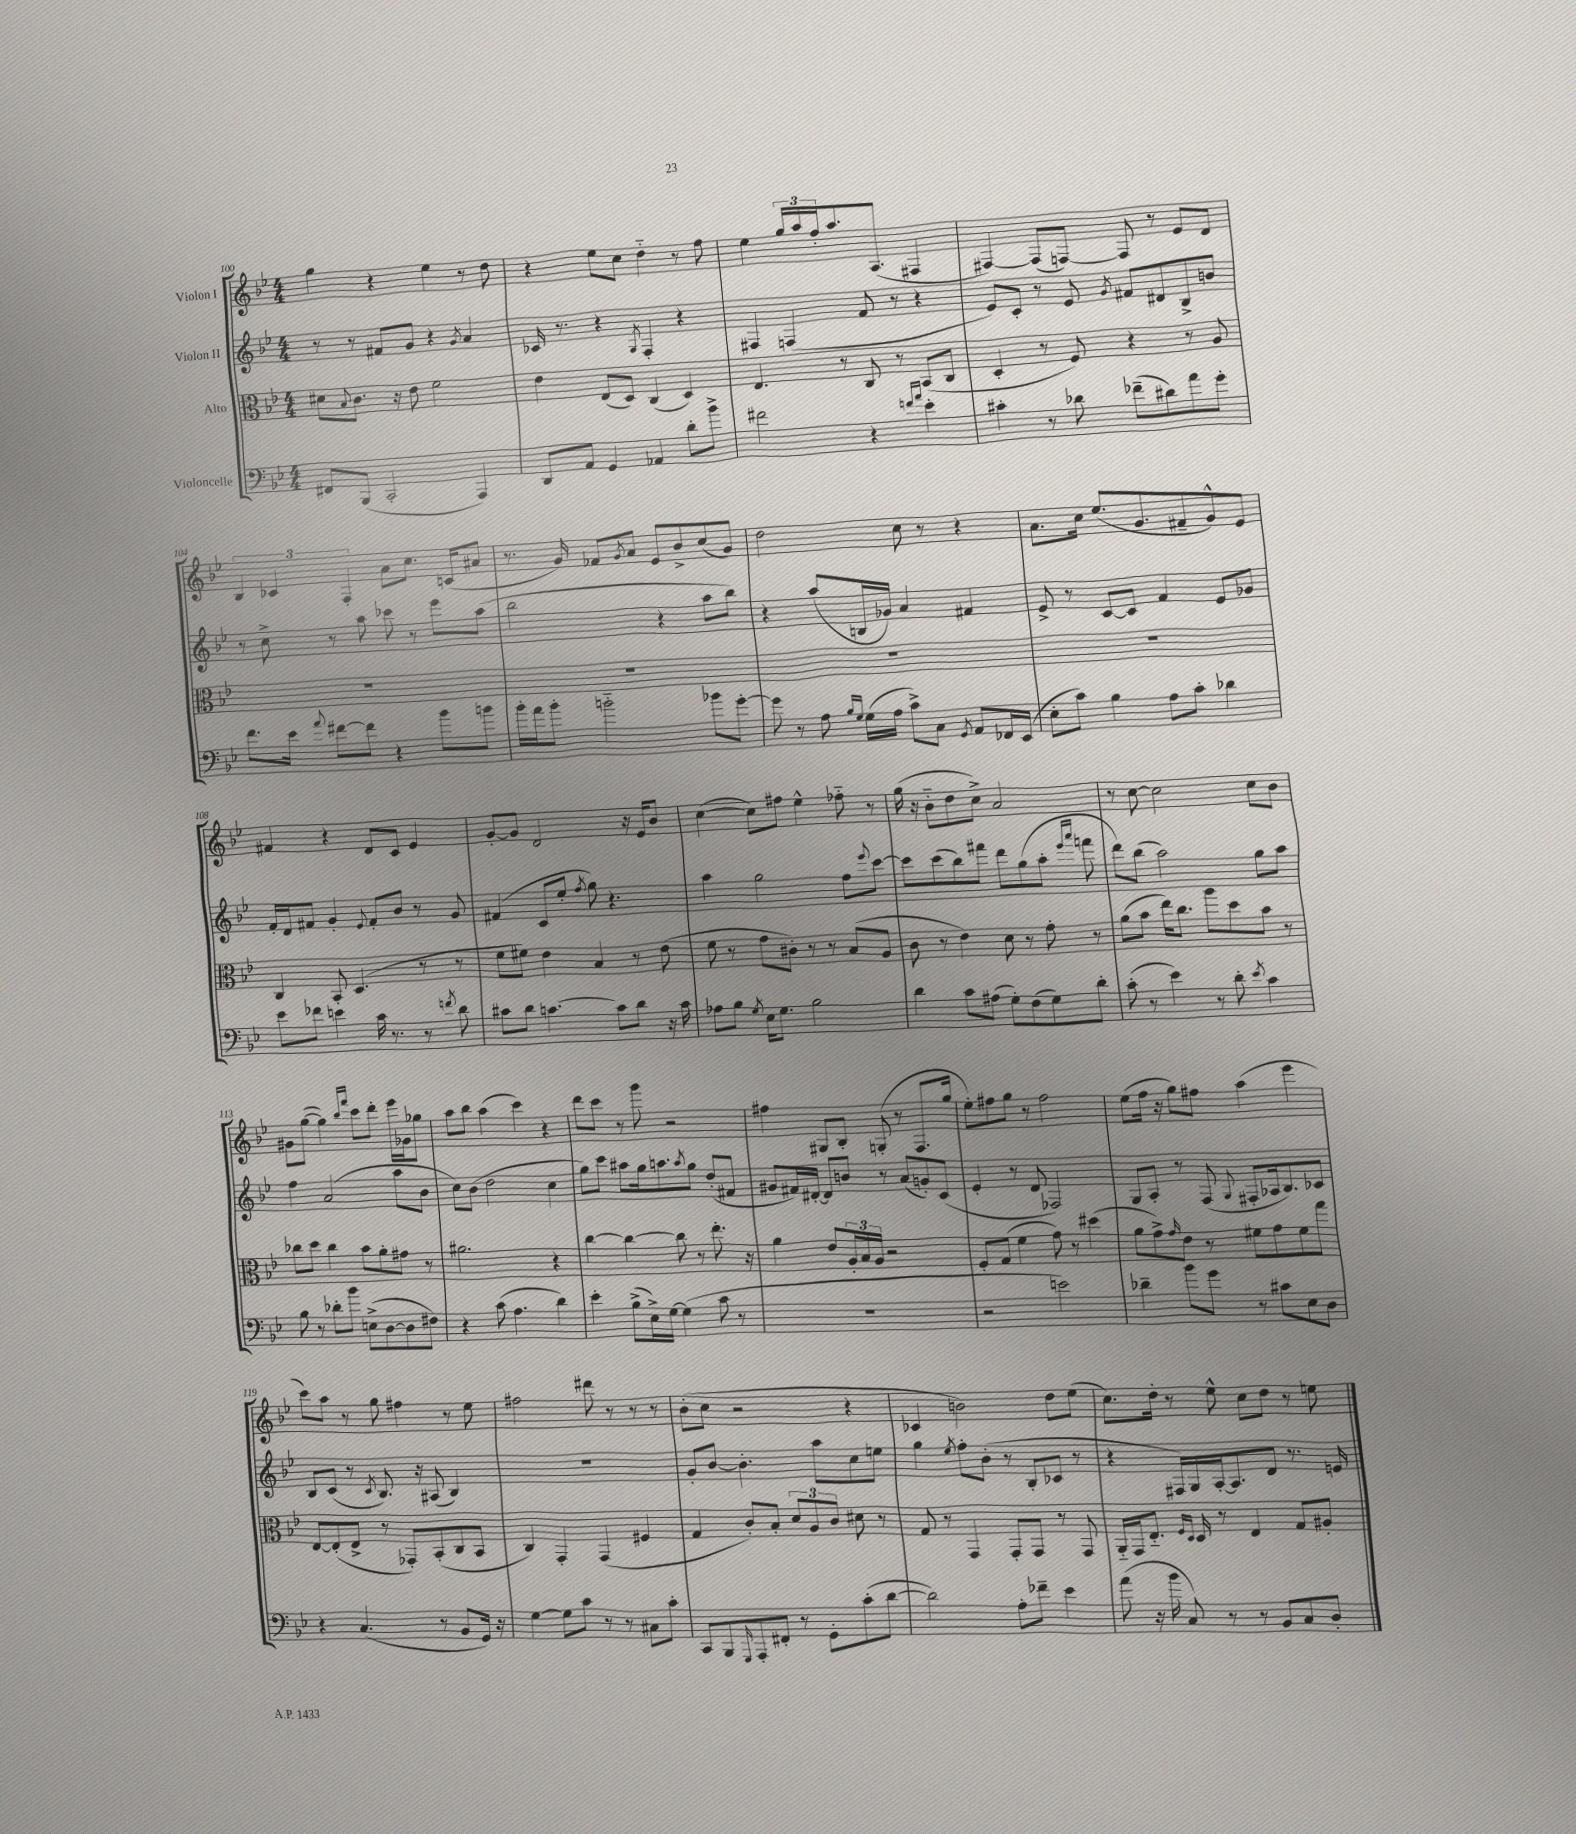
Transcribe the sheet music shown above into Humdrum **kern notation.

**kern	**kern	**kern	**kern
*staff4	*staff3	*staff2	*staff1
*clefF4	*clefC3	*clefG2	*clefG2
*k[b-e-]	*k[b-e-]	*k[b-e-]	*k[b-e-]
*M4/4	*M4/4	*M4/4	*M4/4
8FF#/L	8d#\L	8r	4gg\
.	8qqB-/	.	.
(8BBB-/J	8.c\J	8r	.
2CC'/	.	8f#/L	4r
.	16r	.	.
.	8e-\	8g/J	.
.	2f\	4r	4ee-\
.	.	8qg/	.
4AAA/)	.	4a/	8r
.	.	.	8dd\
=	=	=	=
8DD/L	4e-\	16c-/	4r
.	.	8.r	.
8AA/J	.	.	.
4GG/	(8E-/L	4r	8ee-\L
.	8D/J)	.	8cc\J
.	.	8qG/	.
4AA-/	(4C/	4F'/	4dd'~\
8d'\L	4D/)	4r	8r
8b-^\J	.	.	8ff\
=	=	=	=
2f#\	4.E-/	4F#/	4ee-\
.	.	(4F/	24gg/LL
.	.	.	24aa/
.	.	.	24ff'/J
.	8r	.	8.aa/
4r	8C/	8f/	.
.	.	.	(8.A/J
.	8r	8r	.
16qqf/LL	.	.	.
16qqa/JJ	.	.	.
4e-'\	(8BB-/L	4r	4F#/
.	8C/J	.	.
=	=	=	=
4c#'\	4D'/	8e-/L)	[4F#/)
.	.	8c'/J	.
8r	8r	8r	(8F#/]L
8d-\	8F/)	8e-/	[8F/J)
.	.	8qg/	.
(8f-~\L	4r	8f#/L	8F/]
8d#\)	.	8d#/	8r
8a\	8r	8B-^/	8e-/L
8g'\J	8A/	8b/J	8d/J
=	=	=	=
8.f\L	1r	8r	6B-/
.	.	8cc^\	.
.	.	.	6c-/
16e-\Jk	.	.	.
8qqa/	.	.	.
[8f#\L	.	8r	.
.	.	.	6F'/
8f#\]J	.	8aa\	.
4r	.	8ccc-\	8a\L
.	.	8r	8.cc\J
8b-\L	.	8eee-\L	.
.	.	.	(16c/LK
8b\J	.	(8aa\J	8a#/J
=	=	=	=
16b-'\LL	1r	2bb-\	8.r
16a\J	.	.	.
8b-'\J	.	.	.
.	.	.	16g/)
2b'~\	.	.	8f-/L
.	.	.	8qg/
.	.	.	8a/J
.	.	4r	8e-/L
.	.	.	8b-^/
8b-\L	.	8aa\L	(8cc/
[8g'\J	.	8bb-\J)	8g/J)
=	=	=	=
8g\]	1r	4r	2dd\
8r	.	.	.
8A\	.	(8aa/L	.
16qqB-/LL	.	.	.
16qqG/JJ	.	.	.
(16G\LL	.	16B/L	.
16A\JJ	.	16g-/JJ)	.
8c^\L)	.	4a/	8cc\
8C\J	.	.	8r
8qGG/	.	.	.
8AA/L	.	4f#/	4r
16FF-/L	.	.	.
(16EE-/JJ	.	.	.
=	=	=	=
8E-'\L	1r	8e-^/	8.a\L
8c\J)	.	8r	.
.	.	.	16cc\Jk
4B-\	.	[8c/L	(8.ee-/L
.	.	8c/]J	.
.	.	.	8.g/
8A\L	.	4f/	.
8c'\J	.	.	8f#~/
4d-\	.	8e-/L	8g^^/)
.	.	8g-/J	8e-/J
=	=	=	=
8e-\L	4C/	16f'/LL	4f#/
.	.	16d/J	.
8f-\J	.	8f#/J	.
4e\	8BB-'/	4g'/	4r
.	(4.D/	.	.
.	.	8qqe-/	.
16c\	.	8f#'/L	8d/L
8.r	.	.	.
.	.	8b-/J	8c/J
8r	8r	8r	4e-/
8qf/	.	.	.
8d\	8r	8g/	.
=	=	=	=
8c#\L	8f\L	(4f#/	[8g'/L
8d\J	8f#\J)	.	8g/]J
[4.c\	4e-\	8c/L	2d/
.	.	8ee-'/J	.
.	.	8qff/	.
.	4B-/	8gg\)	.
8c\]L	.	4.r	.
8d\J	8r	.	16r
.	.	.	16e-/LK
16r	(8e-\	.	8b-/J
16c\	.	.	.
=	=	=	=
8A-\L	8f\	4aa\	([4cc\
8B-\J	8r	.	.
8qG/	.	.	.
16E-\LK	8g\L	2gg\	8cc\]L)
8.G\J	.	.	.
.	8c#'\J)	.	8ff#\J
2B-\	8r	.	4ee-^^\
.	8r	.	.
.	(8B-/L	8ff\L	8ff-'~\
.	.	8qqeee-/	.
.	8A/J	[8ccc\J	8r
=	=	=	=
4d\	8c\	8ccc\]L	(16gg\
.	.	.	16r
.	8r	(8ccc\	8b-'~\L
8c\L	4e-\)	8bb-\)	8dd\
(8A#\J	.	8fff#\J	8cc^\J)
8G'\L)	8d\	8ddd\L	2a/
(8F\	8r	(8gg\	.
8G\)	8g'\	8aa'\J	.
.	.	16qqeee-/LL	.
.	.	16qqaaa/JJ	.
8d'\J	8r	8fff\	.
=	=	=	=
(8c'\	(8a\L	8ddd\L)	8r
8r	8b-\J	(8bb-\J	[8cc\
4e-\)	16ee-\LK)	2aa\)	2cc\]
.	8.cc\J	.	.
8r	8aa\L	.	.
8d'\	8dd\	.	.
8qe-/	.	.	.
4c\	8b-\J	8gg\L	8cc\L
.	8r	8aa\J	8b-\J
=	=	=	=
8B-\	8cc-\L	4ff\	8g#\L
8r	8dd\J	.	([8gg\J
8d-'\L	4cc-\	(2a/	4gg\])
8b-\J	.	.	.
.	.	.	16qqbb-/LL
.	.	.	16qqfff/JJ
(8E^\L	8b-\L	.	8ccc\L
[8D\	8a'\	.	8ddd'\J
8D\]	8g#\J	8aa\L	16eee-\LL
.	.	.	16g-\J
8F#\J)	8r	8b-\J	8gg-\J
=	=	=	=
4r	2.a#\	8cc\L)	8aa\L
.	.	(8b-\J	8bb-\J
(8c\	.	2dd\	(4aa\
4.A\	.	.	.
.	.	.	4ccc\)
4d\)	4r	4cc\	4r
=	=	=	=
4e-'\	[4cc\	8gg\L)	8ddd\L
.	.	8ccc\J	8ccc\J
(8B-^\L	4cc\_	8aa#\L	8r
16E-^\L)	.	16gg\k	8ggg\
[16G\JJ	.	8.aa\	.
(4G\]	8cc\]	.	2r
.	.	8qaa/	.
.	8r	8gg\J	.
8c\	8.ee-'\	(8dd'/L	.
8r	.	8f#/J	.
.	16r	.	.
=	=	=	=
1r	4a\	8g#/L	4ff#\
.	.	16f#/L)	.
.	.	[16d#'/JJ	.
.	8e-/L	8d#/]L	8G#/L
.	24A'/L	8b/J	8B-'/J
.	24B-/	.	.
.	24A/JJ	.	.
.	2r	8r	(8G'/
.	.	(8a/L	8r
.	.	8g'/)	8.F/L
.	.	(8c/J	.
.	.	.	16gg/Jk
=	=	=	=
2r	8F'/L	4e-'/	8ee-'\L)
.	(8G/J	.	8ff#\
.	4f\	8r	8gg\J
.	.	8d/	8r
2e\)	8g\)	2F-/)	2ff#\
.	8r	.	.
.	(4dd#\	.	.
=	=	=	=
4d-~\	8a\L	8G/L	(8ee-\L
.	8g^\)	8A'/J	16ff\Jk
.	.	.	16r
.	16qqg/	.	.
8b-\L	8e-\J	8r	8gg\L)
8g\J	8r	(8F/	8ff#\J
.	.	8qqG/	.
8r	8f#\L	8F#'/L	(4aa\
8c#\L	8g\	16A-/k	.
.	.	8.B-/)	.
8E-\	8f#\	.	4eee-\
8D\J	8gg\J	8c-/J	.
=	=	=	=
4r	[8E-/L	8B-/L	8ccc\L)
.	(8E-'/]	(8c/J	8aa\J
(4.C/	8E-^/J	8r	8r
.	.	8qc/	.
.	8r	8.B-/)	8gg\
.	8GG-'/L)	.	4ff#\
.	.	16r	.
8r	(8BB-'/	(8A#/	.
8BB-/L	8C/	4B-/)	8r
16GG/Jk)	8BB-/J	.	8ee-\
16r	.	.	.
=	=	=	=
[4G\	4C/)	1r	2ff#\
8G\]L	4GG'/	.	.
8c\J	.	.	.
8r	(4GG/	.	8ddd#\
8r	.	.	8r
8C#\L	4F#/	.	8r
8c'\J	.	.	8r
=	=	=	=
8CC/L	4G/	8g'/L	(8b-'\L
8BBB-/	.	[8b-/J	8cc\J
16qqGGG/	.	.	.
8AAA'/	8c'/L)	4.b-'\]	2r
8FF#'/J	8B-'/J	.	.
8r	12d/L	.	.
.	12A/	.	.
8GG'\L	.	8aa\L	.
.	12c/J	.	.
(8c'\	8d#\	8cc\	4r
[8d\J	8r	8ee\J	.
=	=	=	=
2d\])	8G/	4gg\	4c-/
.	8r	.	.
.	.	8qee-/	.
.	4GG/	8ff'\L	2b\)
.	.	(8b-'\J	.
8A'\L	8GG'/L	8r	.
8f-~\J	8GG/J	8B-'/L	.
4e-\	8r	8c-/J	8dd\L
.	8GG/	8r	(8ee-\J
=	=	=	=
(8a\	16AA'~/LL	4r	8.cc\L)
.	16GG/J	.	.
16r	8.E-'~/J	.	.
16b-\	.	.	16dd'\Jk
8C/)	.	16F#/LL)	8r
.	16qqF/LL	.	.
.	16qqD/JJ	.	.
.	16D/	16G/	.
8r	8r	[16A'/J	8ee-^^\
.	.	8.A/]	.
8r	4E-/	.	8cc\L
8BB-/L	.	8d/J	8dd\J
8C/	8G/L	8.r	8r
8D'/J	8A#'/J	.	8ee\
.	.	16e/	.
==	==	==	==
*-	*-	*-	*-
